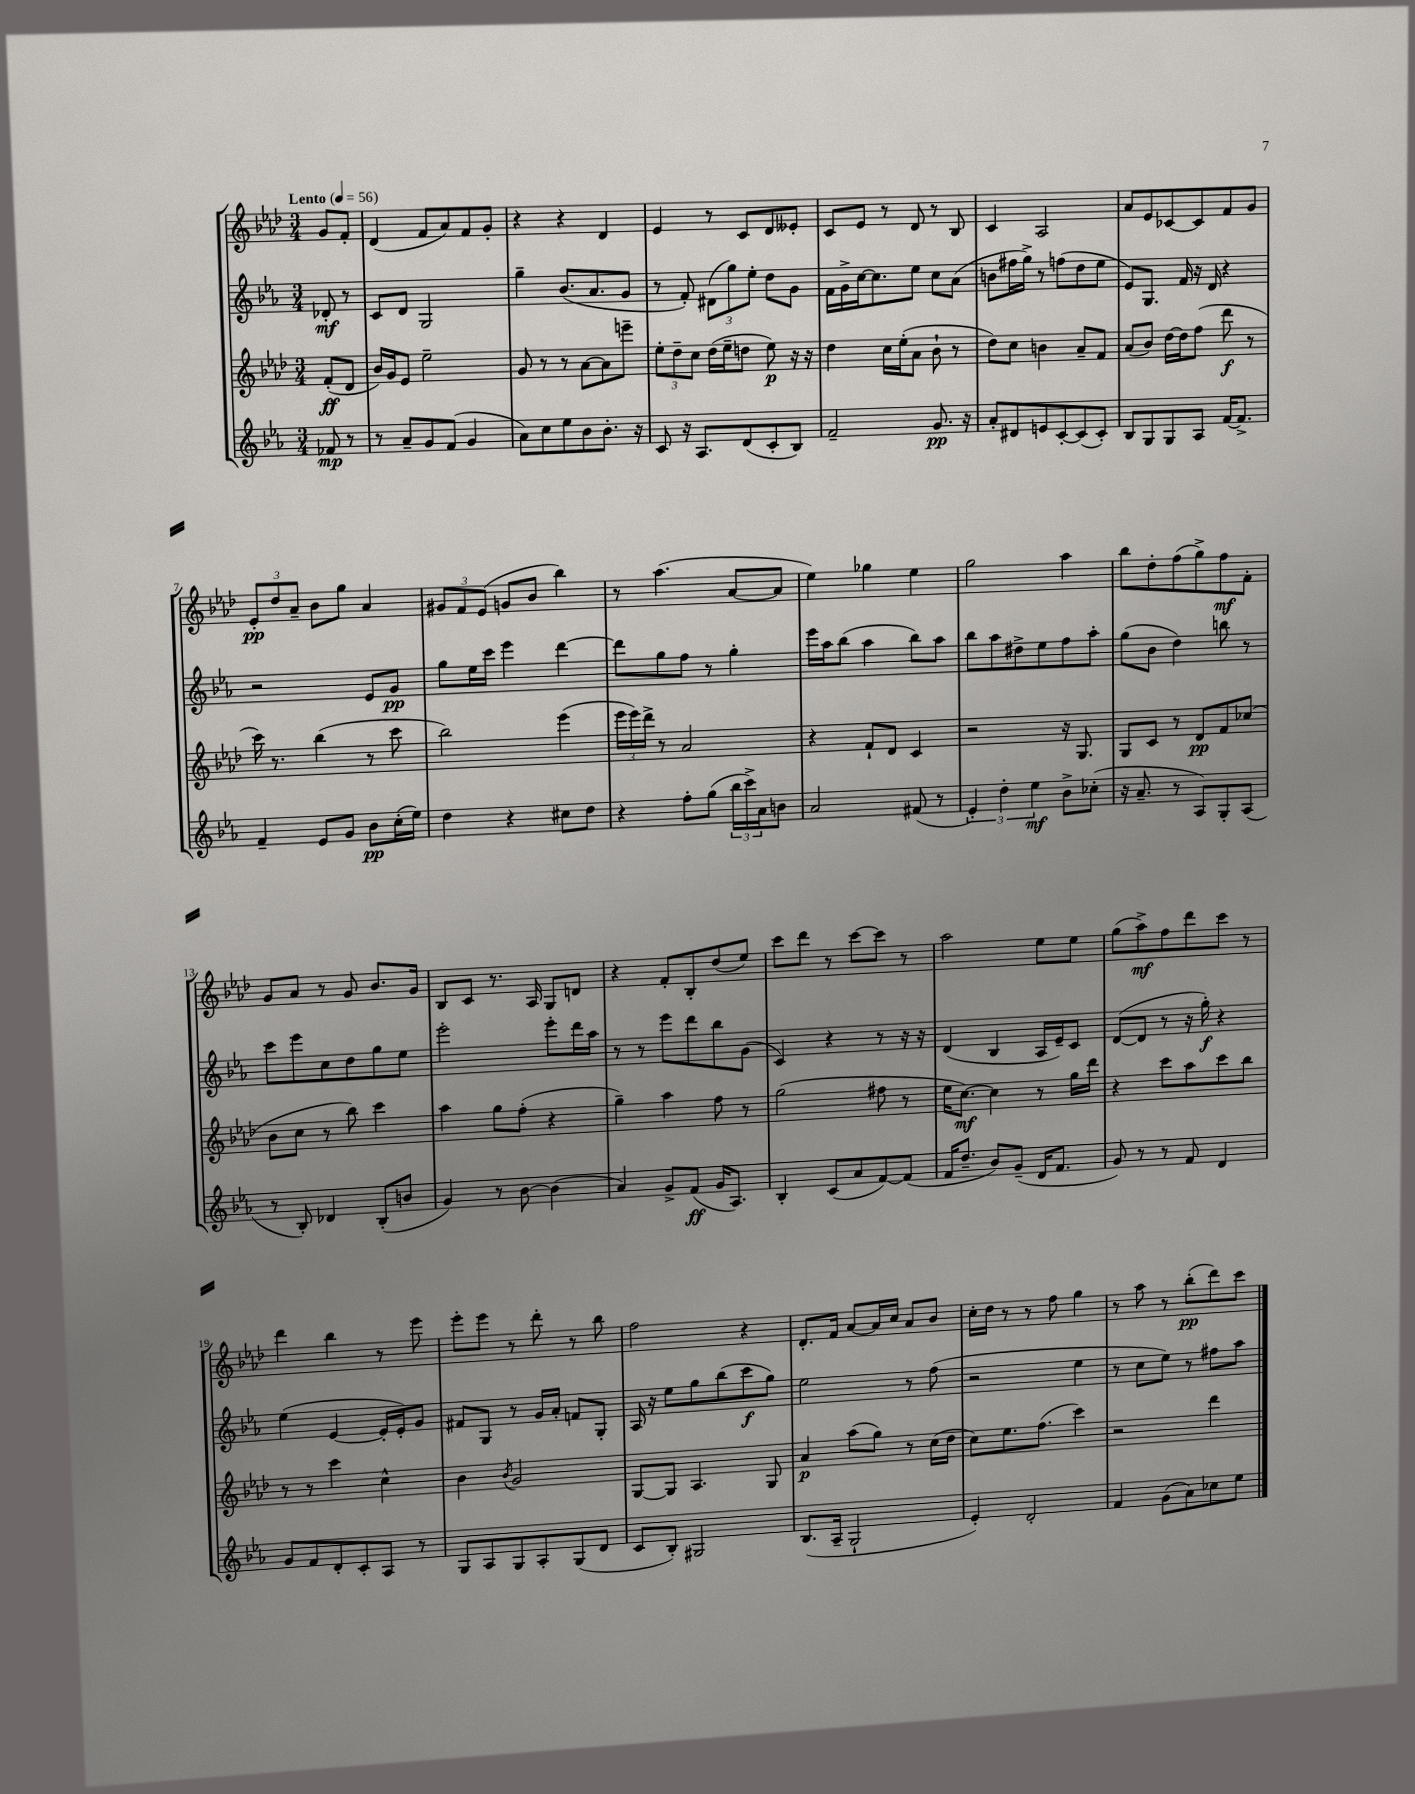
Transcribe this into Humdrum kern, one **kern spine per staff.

**kern	**kern	**kern	**kern
*staff4	*staff3	*staff2	*staff1
*clefG2	*clefG2	*clefG2	*clefG2
*k[b-e-a-]	*k[b-e-a-d-]	*k[b-e-a-]	*k[b-e-a-d-]
*M3/4	*M3/4	*M3/4	*M3/4
*MM56	*MM56	*MM56	*MM56
8f-	(8f'	8d-'	8g
8r	8d-	8r	8f'
=	=	=	=
8r	16b-)	8c	(4d-
.	16g	.	.
8a-~	8e-	8d	.
8g	2ee-~	2G	8f
(8f	.	.	8a-)
4g	.	.	8f
.	.	.	8g'
=	=	=	=
8a-)	8g	4gg~	4r
8cc	8r	.	.
8ee-	8r	(8.b-	4r
8b-	[8a-	.	.
.	.	8.a-	.
8.b-'	8a-]	.	4d-
.	8eee~	8g	.
16r	.	.	.
=	=	=	=
8c	12ee-'	8r	4e-
.	12dd-~	.	.
16r	.	8f')	.
.	12cc	.	.
8.A-	.	.	.
.	(16dd-	(12d#	8r
.	16ee-~	.	.
.	.	12gg)	.
(8d	8dd	.	8c
.	.	12ee-'	.
8c'	8ee-)	8dd	8d-
8B-)	16r	8g	8e--'
.	16r	.	.
=	=	=	=
2f~	4dd-	16f	8c
.	.	16g^	.
.	.	[16cc	8e-
.	.	8.cc]	.
.	16cc	.	8r
.	(16ee-'	.	.
.	8a-	8ee-	8d-
8.g	8b-`	8cc	8r
.	8r	(8a-	8B-
16r	.	.	.
=	=	=	=
8a-'	8dd-)	8b	4c
8d#	8cc	16ff#	.
.	.	16gg^)	.
8e	4b	8r	2A-
[8c'	.	(8ff	.
(8c]	8a-~	8dd	.
8c')	8f	8ee-	.
=	=	=	=
8B-	(8a-	8e-)	8a-
8G	8b-)	8.G	8e-
8G	[16dd-	.	[8c-
.	16dd-]	16f	.
8A-	(8ff	16r	8c-]
.	.	16d	.
[16f	8ddd-	4r	8f
8.f^]	.	.	.
.	8r	.	8g
=	=	=	=
4f~	16ccc)	2r	12e-'
.	8.r	.	.
.	.	.	12dd-
.	.	.	12a-~
8e-	(4bb-	.	8b-
8g	.	.	8gg
8b-	8r	8e-	4a-
(16cc'	8ccc	8g	.
16ee-)	.	.	.
=	=	=	=
4dd	2bb-)	8gg	12g#
.	.	.	12f
.	.	16ee-	.
.	.	.	(12e-
.	.	16ccc	.
4r	.	4eee-	8g
.	.	.	8b-
8cc#	(4eee-	[4ddd	4bb-)
8dd	.	.	.
=	=	=	=
4r	24eee-	8ddd]	8r
.	24eee-)	.	.
.	24ddd-^	.	.
.	8r	8gg	(4.aa-
8ff'	2a-	8ff	.
(8gg	.	8r	.
24bb-	.	4gg'	[8a-
24ccc^)	.	.	.
24a-	.	.	.
8b	.	.	8a-]
=	=	=	=
2a-	4r	16eee-	4ee-)
.	.	16aa-	.
.	.	(8bb-	.
.	8f`	4aa-	4gg-
.	8d-	.	.
(8f#	4c	8bb-)	4ee-
8r	.	8aa-	.
=	=	=	=
6e-')	2r	8bb-	2gg
.	.	8aa-	.
6dd'	.	.	.
.	.	8dd#^	.
6ee-	.	.	.
.	.	8ee-	.
8b-^	16r	8ff	4aa-
.	8.G	.	.
(8cc-'	.	8aa-'	.
=	=	=	=
16r	8G	(8gg	8bb-
8.a-~	.	.	.
.	8c	8b-	8dd-'
8r	8r	4dd)	(8ff
8A-)	8d-	.	8gg^)
8G'	8f	8bb	8ff
(8A-	(8cc-	8r	8f'
=	=	=	=
8r	8b-	8ccc	8g
8B-')	8cc	8eee-	8a-
4d-	8r	8cc	8r
.	8bb-)	8dd	8g
(8B-'	4ccc	8gg	8.b-
8b	.	8ee-	.
.	.	.	16g
=	=	=	=
4g)	4aa-	2eee-'	8B-
.	.	.	8c
8r	8gg	.	8.r
[8b-	(8ff'	.	.
.	.	.	16A-
(4b-]	4r	8eee-'	8G
.	.	16ddd	8d
.	.	16aa-	.
=	=	=	=
4a-)	4gg~)	8r	4r
.	.	8r	.
8g^	4aa-	8eee-	8f'
(8f	.	8ddd	8B-'
16g	8ff	8bb-	(8dd-
8.A-)	.	.	.
.	8r	(8g	8ee-)
=	=	=	=
4B-'	(2gg	4c)	8ccc
.	.	.	8ddd-
(8c	.	4r	8r
8a-	.	.	[8ccc
[8f)	8ff#	8r	8ccc]
(8f]	8r	16r	8r
.	.	16r	.
=	=	=	=
16f	16ee-	(4d	2aa-
8.dd~	[8.cc)	.	.
8b-)	4cc]	4B-	.
(8g~	.	.	.
16d	8r	16A-	8ee-
8.f	.	16e-~)	.
.	16gg	8c	8ee-
.	16ddd-	.	.
=	=	=	=
8g)	4r	([8d	(8gg
8r	.	8d]	8aa-^)
8r	8ccc	8r	8ff
8f	8aa-	16r	8ddd-
.	.	16gg')	.
4d	8ccc	4r	8ccc
.	8bb-	.	8r
=	=	=	=
8g	8r	(4ee-	4ddd-
8f	8r	.	.
8d'	4ccc	[4e-	4bb-
8c'	.	.	.
8A-	4cc^^	16e-']	8r
.	.	16e-')	.
8r	.	8g	8eee-
=	=	=	=
8G	4b-	8f#	8eee-'
8A-	.	8G	8eee-
.	8qb-	.	.
8G	2g	8r	8r
8A-'	.	16g	8ddd-'
.	.	16a-'	.
(8G	.	8f	8r
8d	.	8G'	8bb-
=	=	=	=
8c	[8G	16A-	2ff
.	.	16r	.
8B-')	8G]	8ee-	.
2G#	4.A-	8gg	.
.	.	(8bb-	.
.	.	8ccc	4r
.	8G	8gg)	.
=	=	=	=
(8.B-	4a-	2ee-	8.d-'
16A-~	.	.	16f
2G`	(8aa-	.	[8a-
.	8gg)	.	16a-]
.	.	.	16cc
.	8r	8r	8a-
.	(16cc	(8ff	8b-
.	16dd-	.	.
=	=	=	=
4e-')	8cc)	2r	16cc'
.	.	.	16dd-
.	8.ee-	.	8r
2d'	.	.	8r
.	(8.ff	.	.
.	.	.	8ff
.	4ccc)	4ee-	4gg
=	=	=	=
4f	2r	8r	8r
.	.	8cc	8aa-
(8g	.	8ee-)	8r
8a-)	.	8r	(8bb-'
8cc-	4ddd-	8ff#	8ddd-)
8ee-	.	8aa-	8ccc
==	==	==	==
*-	*-	*-	*-
